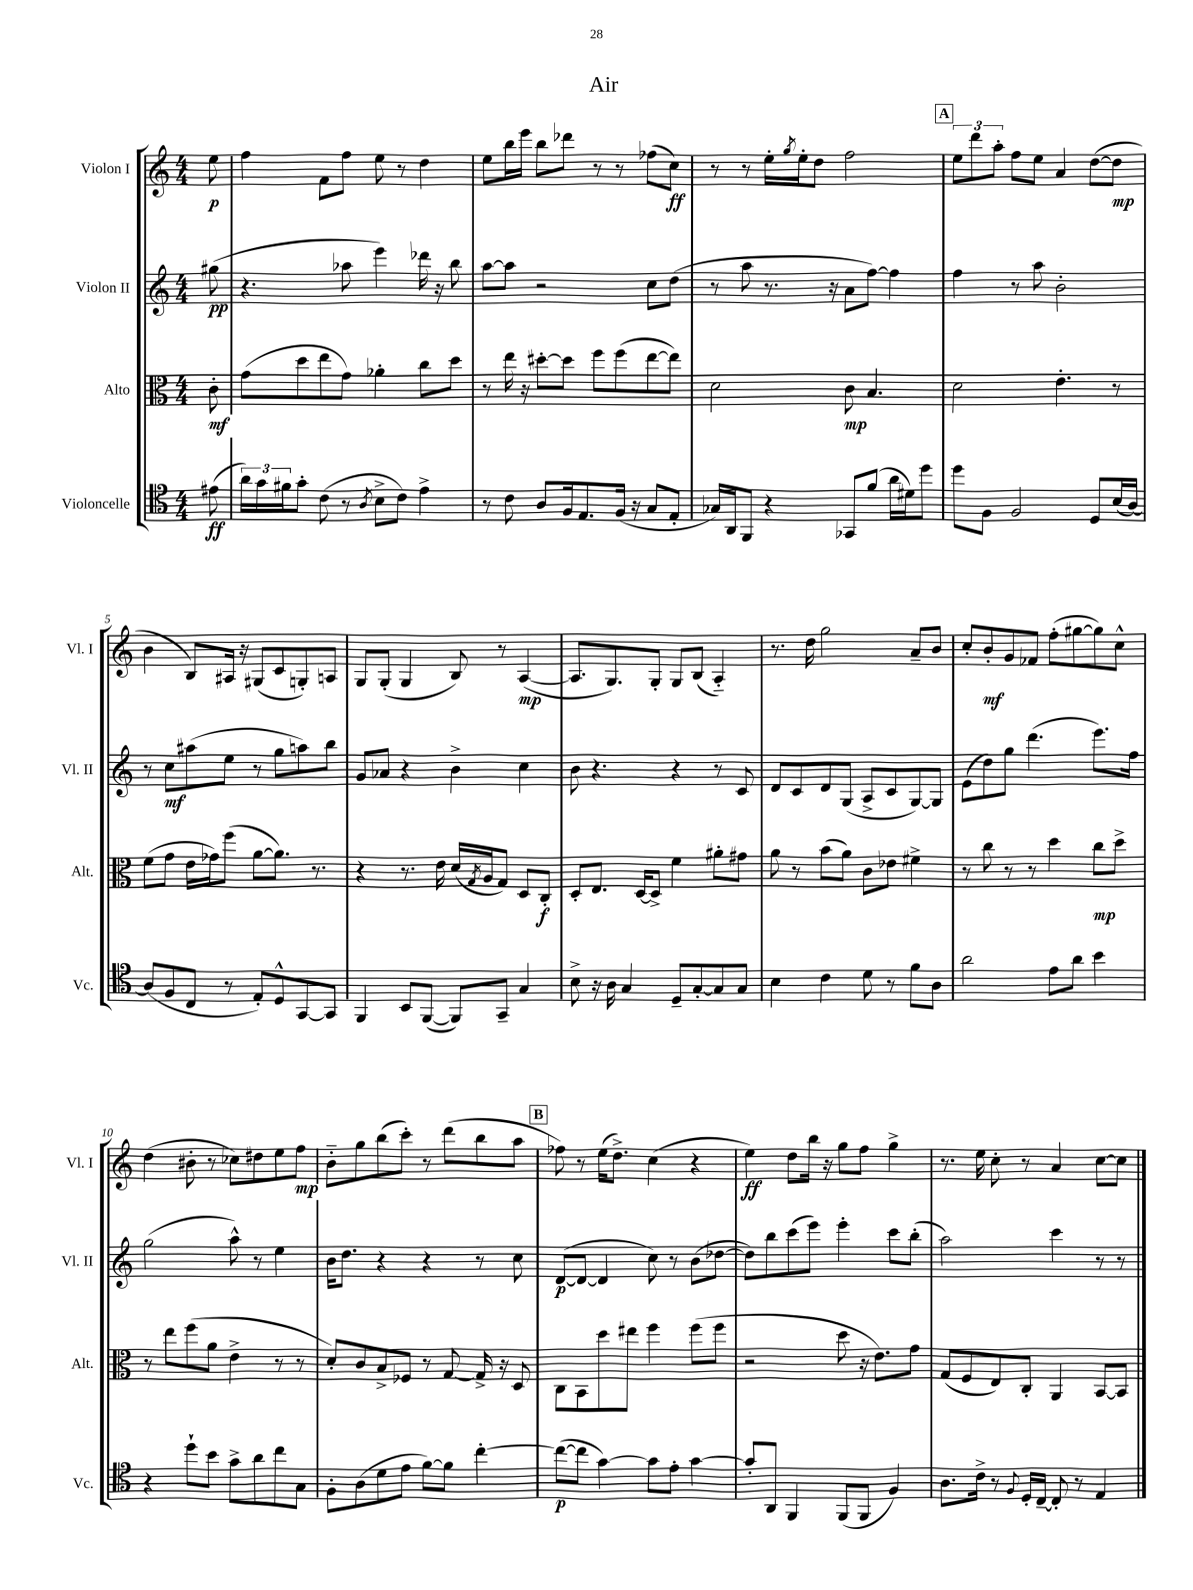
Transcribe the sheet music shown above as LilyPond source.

\header { title = "Air" }
<<
\new StaffGroup <<
\new Staff = "s0" \with { instrumentName = "Violon I" shortInstrumentName = "Vl. I" } {
    \clef treble \key c \major \numericTimeSignature \time 4/4 \partial 8
    e''8\p |
    f''4 f'8 f''8 e''8 r8 d''4 |
    e''8 b''16 e'''16 b''8 des'''8 r8 r8 fes''8( c''8\ff) |
    r8 r8 e''16-. \acciaccatura { g''8 } e''16-. d''8 f''2 |
    \mark \markup { \box "A" } \tuplet 3/2 { e''8 d'''8 a''8-. } f''8 e''8 a'4 d''8~( d''8\mp |
    b'4 b8) ais16 r16 gis8( c'8 g8-.) a8 |
    g8 g8-.( g4 b8) r8 a4~\mp( |
    a8. g8.) g8-. g8 b8( a4-_) |
    r8. d''16 g''2 a'8-- b'8 |
    c''8-. b'8-.\mf g'8 fes'8 f''8-.( gis''8~ gis''8) c''8-^ |
    d''4( bis'8-. r8 ces''8) dis''8 e''8 f''8\mp |
    b'8-_ g''8 b''8( c'''8-.) r8 d'''8( b''8 a''8 |
    \mark \markup { \box "B" } fes''8) r8 e''16( d''8.->) c''4( r4 |
    e''4\ff) d''8 b''16 r16 g''8 f''8 g''4-> |
    r8. e''16 c''8-. r8 a'4 c''8~ c''8 \bar "|." |
}
\new Staff = "s1" \with { instrumentName = "Violon II" shortInstrumentName = "Vl. II" } {
    \clef treble \key c \major \numericTimeSignature \time 4/4 \partial 8
    gis''8\pp( |
    r4. aes''8 e'''4) des'''16 r16 b''8 |
    a''8~ a''8 r2 c''8 d''8( |
    r8 a''8 r8. r16 a'8 f''8~) f''4 |
    \mark \markup { \box "A" } f''4 r8 a''8 b'2-. |
    r8 c''8\mf ais''8( e''8 r8 g''8 a''8) b''8 |
    g'8 aes'8 r4 b'4-> c''4 |
    b'8 r4. r4 r8 c'8 |
    d'8 c'8 d'8 g8( a8-> c'8 g8~) g8 |
    e'8( d''8) g''8 d'''4.( e'''8.) f''16 |
    g''2( a''8-^) r8 e''4 |
    b'16 d''8. r4 r4 r8 c''8 |
    \mark \markup { \box "B" } d'8~\p( d'8~ d'4 c''8) r8 b'8( des''8~ |
    des''8) b''8 c'''8( e'''8) e'''4-. c'''8 b''8-.( |
    a''2) c'''4 r8 r8 \bar "|." |
}
\new Staff = "s2" \with { instrumentName = "Alto" shortInstrumentName = "Alt." } {
    \clef alto \key c \major \numericTimeSignature \time 4/4 \partial 8
    c'8-.\mf |
    g'8( d''8 e''8 g'8) aes'4-. c''8 d''8 |
    r8 e''16 r16 dis''8~-. dis''8 f''8 f''8( e''8~ e''8) |
    d'2 c'8\mp b4. |
    \mark \markup { \box "A" } d'2 e'4.-. r8 |
    f'8( g'8 e'16 ges'16) f''8( a'8~ a'8.) r8. |
    r4 r8. e'16 d'16( \acciaccatura { g8 } a16 g8) d8 c8-.\f |
    d8-. e8. d16~ d8-> f'4 ais'8-. gis'8 |
    a'8 r8 b'8( a'8) c'8 ees'8 fis'4-> |
    r8 c''8 r8 r8 d''4 c''8\mp d''8-> |
    r8 e''8 f''8( a'8 e'4-> r8 r8 |
    d'8-.) c'8 b8-> fes8 r8 g8~ g16-> r16 d8 |
    \mark \markup { \box "B" } c8 b,8 d''8 eis''8 f''4 f''8( f''8 |
    r2 d''8 r16 e'8.) g'8 |
    g8( f8 e8) c8-. a,4 b,8~ b,8 \bar "|." |
}
\new Staff = "s3" \with { instrumentName = "Violoncelle" shortInstrumentName = "Vc." } {
    \clef tenor \key c \major \numericTimeSignature \time 4/4 \partial 8
    eis'8\ff( |
    \tuplet 3/2 { a'16) g'16 fis'16 } g'8-. c'8( r8 \acciaccatura { a8 } b8-> c'8) e'4-> |
    r8 c'8 a8 f16 e8. f16( r16 g8 e8-. |
    ges16) a,16 f,8 r4 ges,8 f'8( a'16 dis'16) d''8 |
    \mark \markup { \box "A" } d''8 f8 f2 d8 b16( a16~) |
    a8( f8 c8 r8 e8-.) d8-^ g,8~ g,8 |
    f,4 b,8 f,8~( f,8) g,8-- g4 |
    b8-> r16 a16 g4 d8-- g8~-. g8 g8 |
    b4 c'4 d'8 r8 f'8 a8 |
    a'2 e'8 a'8 b'4 |
    r4 d''8-! b'8 g'8-> a'8 c''8 g8 |
    f8-. a8( d'8 e'8 f'8~) f'8 c''4~-. |
    \mark \markup { \box "B" } c''8~\p( c''8 g'4~) g'8 e'8-. g'4~ |
    g'8-. a,8 f,4 f,8( f,8 f4) |
    a8. c'16-> r8 \appoggiatura { f8 } d16-. c16~-- c8-. r8 e4 \bar "|." |
}
>>
>>
